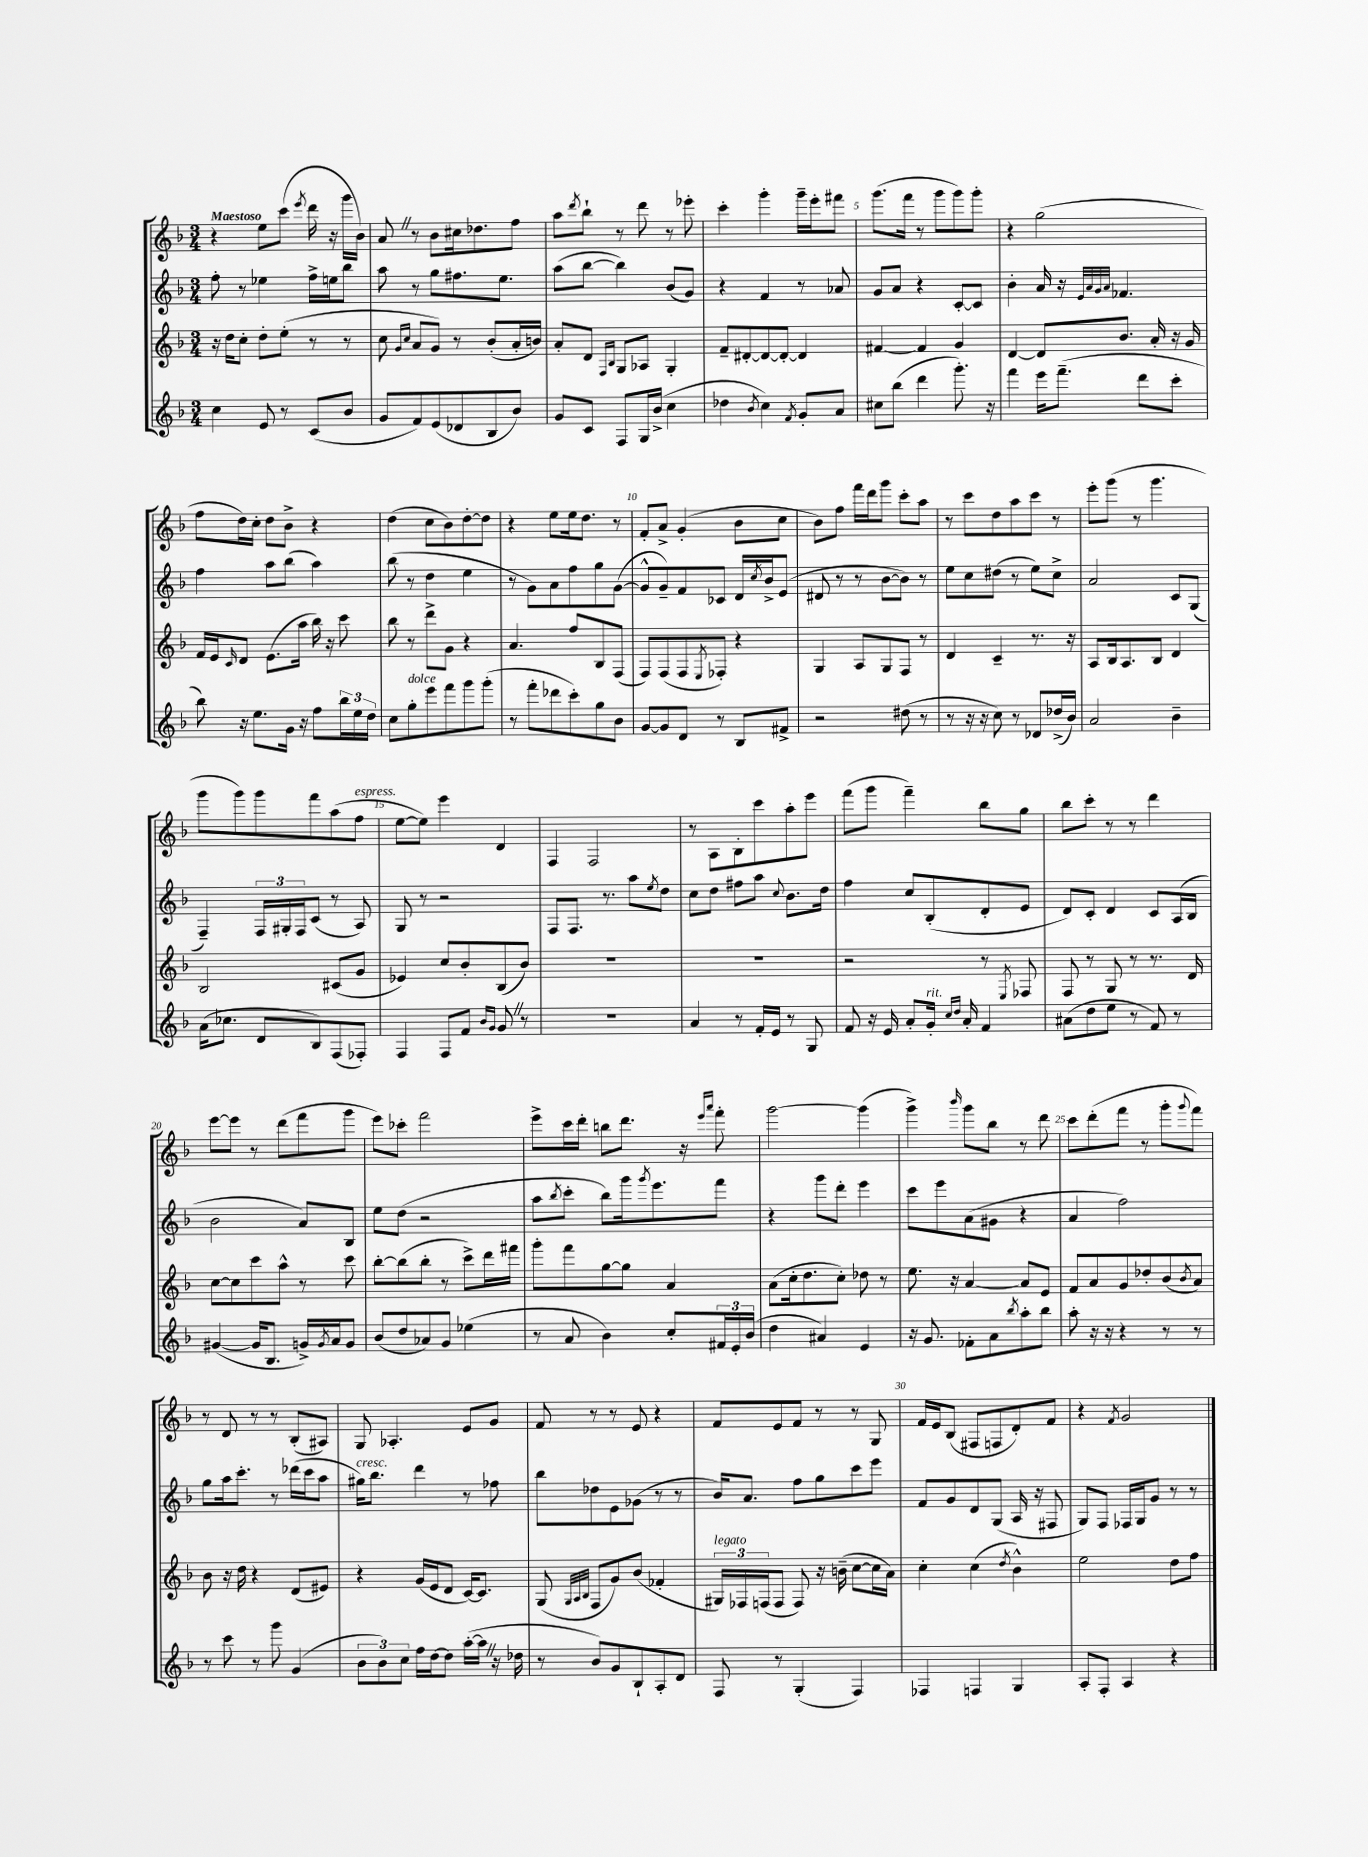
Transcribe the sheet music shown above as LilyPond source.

<<
\new StaffGroup <<
\new Staff = "s0" {
    \clef treble \key f \major \numericTimeSignature \time 3/4 \tempo "Maestoso"
    r4 e''8 c'''8( \acciaccatura { e'''8 } d'''16 r16 g'''16 bes'16) |
    a'8 \once \override BreathingSign.text = \markup { \musicglyph "scripts.caesura.straight" } \breathe r8 bes'8 cis''16 des''8. f''8 |
    a''8 \acciaccatura { d'''8 } bes''8-! r8 d'''8 r8 ees'''8-. |
    c'''4-. g'''4-. g'''16-- e'''16-. fis'''8 |
    g'''8.( f'''16 r8 g'''8 g'''8) g'''8-. |
    r4 g''2( |
    f''8 d''16) c''16-. d''8 bes'8-> r4 |
    d''4( c''8 bes'8) d''8~-. d''8 |
    r4 e''8 e''16 d''8. r8 |
    f'8-. a'8-> g'4-.( bes'8 c''8 |
    bes'8) f''8 f'''16 d'''16 g'''8 c'''8-. a''8 |
    r8 c'''8 d''8 a''8 c'''8 r8 |
    e'''8-. g'''8( r8 g'''4. |
    g'''8 g'''8) g'''8 f'''8 a''8( f''8^\markup { \italic "espress." } |
    e''8~ e''8) e'''4 d'4 |
    f4 f2 |
    r8 a8 bes8-. c'''8 a''8-. e'''8 |
    f'''8( g'''8 f'''4--) bes''8 g''8 |
    bes''8 c'''8-. r8 r8 d'''4 |
    e'''8~ e'''8 r8 d'''8( f'''8 g'''8 |
    e'''8) ces'''8-. f'''2 |
    e'''8-> c'''16 d'''16-. b''8 d'''8. r16 \grace { e'''16 a'''16 } f'''8-. |
    g'''2~ g'''4( |
    g'''4->) \grace { bes'''16 } g'''8 bes''8 r8 d'''8 |
    c'''8 d'''8-.( f'''8 r8 g'''8-. \appoggiatura { g'''8 } f'''8) |
    r8 d'8 r8 r8 bes8-.( ais8) |
    g8 aes4.-. e'8 g'8 |
    f'8 r8 r8 e'8 r4 |
    f'8 e'8 f'8 r8 r8 g8 |
    f'16 e'16 bes8( fis8 f8 d'8-.) f'8 |
    r4 \acciaccatura { f'8 } g'2 \bar "|." |
}
\new Staff = "s1" {
    \clef treble \key f \major \numericTimeSignature \time 3/4
    f''8-. r8 ees''4 f''16-> e''16 bes''8 |
    a''8 r8 g''8 fis''8. e''8. |
    a''8( bes''8~ bes''4) bes'8( g'8) |
    r4 f'4 r8 aes'8 |
    g'8 a'8 r4 c'8~-. c'8 |
    bes'4-. a'16 r16 \grace { e'32 a'32 g'32 a'32 } fes'4. |
    f''4 a''8 bes''8( a''4) |
    bes''8( r8 d''4 e''4 |
    r8 g'8) a'8 f''8 g''8 g'8~( |
    g'8-^ g'8--) f'8 ces'8 d'16 \acciaccatura { c''8 } bes'16-> e'8( |
    dis'8 r8 r8 bes'8~ bes'8) r8 |
    e''8 c''8 dis''8( r8 e''8) c''8-> |
    a'2 c'8 g8( |
    f4--) \tuplet 3/2 { f16 gis16-. f16 } c'8( r8 a8) |
    g8 r8 r2 |
    f8 f8. r8. a''8 \acciaccatura { e''8 } d''8 |
    c''8 d''8 fis''8 a''8 \appoggiatura { c''8 } bes'8. d''16 |
    f''4 c''8 bes8-.( d'8-. e'8 |
    d'8) c'8-. d'4 c'8 a16( bes16 |
    bes'2 a'8) bes8 |
    e''8 d''8( r2 |
    a''8 \acciaccatura { bes''8 } c'''8-. bes''8) g'''16 \acciaccatura { g'''8 } e'''8. f'''8 |
    r4 g'''8 d'''8-. e'''4 |
    c'''8 e'''8 a'8( gis'8 r4 |
    a'4 f''2) |
    g''8 a''16 c'''8.-. r8 des'''16( c'''16 a''8 |
    gis''16^\markup { \italic "cresc." }) bes''8. d'''4 r8 fes''8 |
    bes''8 des''8 e'8 ges'8( r8 r8 |
    bes'16) a'8. f''8 g''8 c'''8 e'''8 |
    f'8 g'8 d'8 g8( a16 r16 fis8 |
    g8) f8 fes16 g16 g'8 r8 r8 \bar "|." |
}
\new Staff = "s2" {
    \clef treble \key f \major \numericTimeSignature \time 3/4
    r16 d''16 c''8-. d''8-. e''8-.( r8 r8 |
    c''8 \grace { g'16 c''16 } a'8 g'8) r8 bes'8-.( a'16-. b'16) |
    a'8-. d'8 \grace { f16 bes16 } g8 aes8 g4-. |
    f'8-- dis'8~-. dis'8~ dis'8~-. dis'4 |
    fis'4~ fis'4 g'4 |
    d'4~ d'8 bes'8. a'16-. r16 g'16 |
    f'16 e'16 \grace { c'16 } d'8 e'8.( a''16 bes''16) r16 c'''8 |
    bes''8 r8 d'''8-> g'8 r4 |
    a'4. f''8 bes8 f8( |
    f8) f8( f8 \acciaccatura { e8 } fes8-.) r4 |
    g4 a8 g8 f8 r8 |
    d'4 c'4-- r8. r16 |
    a8 bes16 a8. bes8 d'4 |
    bes2 cis'8( g'8 |
    ees'4) c''8 bes'8-. bes8( bes'8) |
    R2. |
    R2. |
    r2 r8 \acciaccatura { e8 } fes8 |
    f8 r8 g8 r8 r8. d'16 |
    c''8~ c''8 c'''8 a''8-^ r8 c'''8 |
    bes''8~-. bes''8( bes''8-. r8 c'''8->) d'''16 fis'''16 |
    g'''8-. f'''8 g''8~ g''8 a'4 |
    a'8( c''16-. d''8. c''8-.) des''8 r8 |
    e''8. r16 a'4~ a'8 e'8 |
    f'8 a'8 g'8 des''8-. bes'8( \acciaccatura { bes'8 } a'8) |
    bes'8 r16 d''16 r4 d'8( eis'8) |
    r4 g'16( e'16 d'8 c'16~) c'8. |
    g8( \grace { g32 a32 bes32 } f8 g'8) bes'8( fes'4-. |
    \tuplet 3/2 { gis16^\markup { \italic "legato" }) fes16 f16( } f8 f8) r16 b'16--( c''8~ c''16 a'16) |
    c''4-. c''4( \acciaccatura { d''8 } bes'4-^) |
    e''2 d''8 f''8 \bar "|." |
}
\new Staff = "s3" {
    \clef treble \key f \major \numericTimeSignature \time 3/4
    c''4 e'8 r8 c'8( bes'8 |
    g'8 f'8) e'8( des'8 bes8 bes'8) |
    g'8 c'8 f8 g16 bes'16->( c''4 |
    des''4 \acciaccatura { bes'8 } c''4) \acciaccatura { f'8 } g'8-. a'8 |
    cis''8 bes''8( d'''4 g'''8.-.) r16 |
    f'''4 e'''16 f'''8.--( d'''8 c'''8-. |
    bes''8) r16 e''8. g'16 r16 f''8 \tuplet 3/2 { bes''16 e''16 d''16 } |
    c''8 g''8-.^\markup { \italic "dolce" } e'''8 f'''8 g'''8 g'''8-.( |
    r8 f'''8-. des'''8 c'''8-.) g''8 bes'8 |
    g'8~ g'8 d'8 r8 bes8 fis'8-> |
    r2 dis''8( r8 |
    r8 r16 r16 c''8) r8 des'8 des''16->( bes'16) |
    a'2 bes'4-- |
    a'16( ces''8. d'8 bes8) f8( fes8-.) |
    f4 f8 f'8 \grace { bes'16 g'16 } g'8 \once \override BreathingSign.text = \markup { \musicglyph "scripts.caesura.straight" } \breathe r8 |
    R2. |
    a'4 r8 f'16-. e'16 r8 g8 |
    f'8 r16 e'16 a'8-. g'16-.^\markup { \italic "rit." } \grace { c''16 d''16 } a'16-. f'4 |
    ais'8( d''8 e''8 r8 f'8) r8 |
    gis'4~( gis'16 bes8. g'16->) \acciaccatura { g'8 } a'16 g'8 |
    bes'8( d''8 aes'8) g'8 ees''4( |
    r8 a'8 bes'4) c''8-. \tuplet 3/2 { fis'16 e'16-. bes'16( } |
    d''4 ais'4) e'4 |
    r16 g'8. fes'8-. a'8 \acciaccatura { bes''8 } a''8-. bes''8 |
    a''8-. r16 r16 r4 r8 r8 |
    r8 c'''8 r8 g'''8 g'4( |
    \tuplet 3/2 { bes'8 bes'8) c''8 } f''16 d''16~ d''8 a''16~-.( a''16 \once \override BreathingSign.text = \markup { \musicglyph "scripts.caesura.straight" } \breathe r16 des''16 |
    r8 bes'8) g'8 bes8-! a8-. d'8 |
    f8 r8 g4-.( f4) |
    fes4 f4 g4 |
    a8-. f8-. a4 r4 \bar "|." |
}
>>
>>
\layout { \context { \Score \override BarNumber.break-visibility = ##(#f #t #t) barNumberVisibility = #(every-nth-bar-number-visible 5) } }
